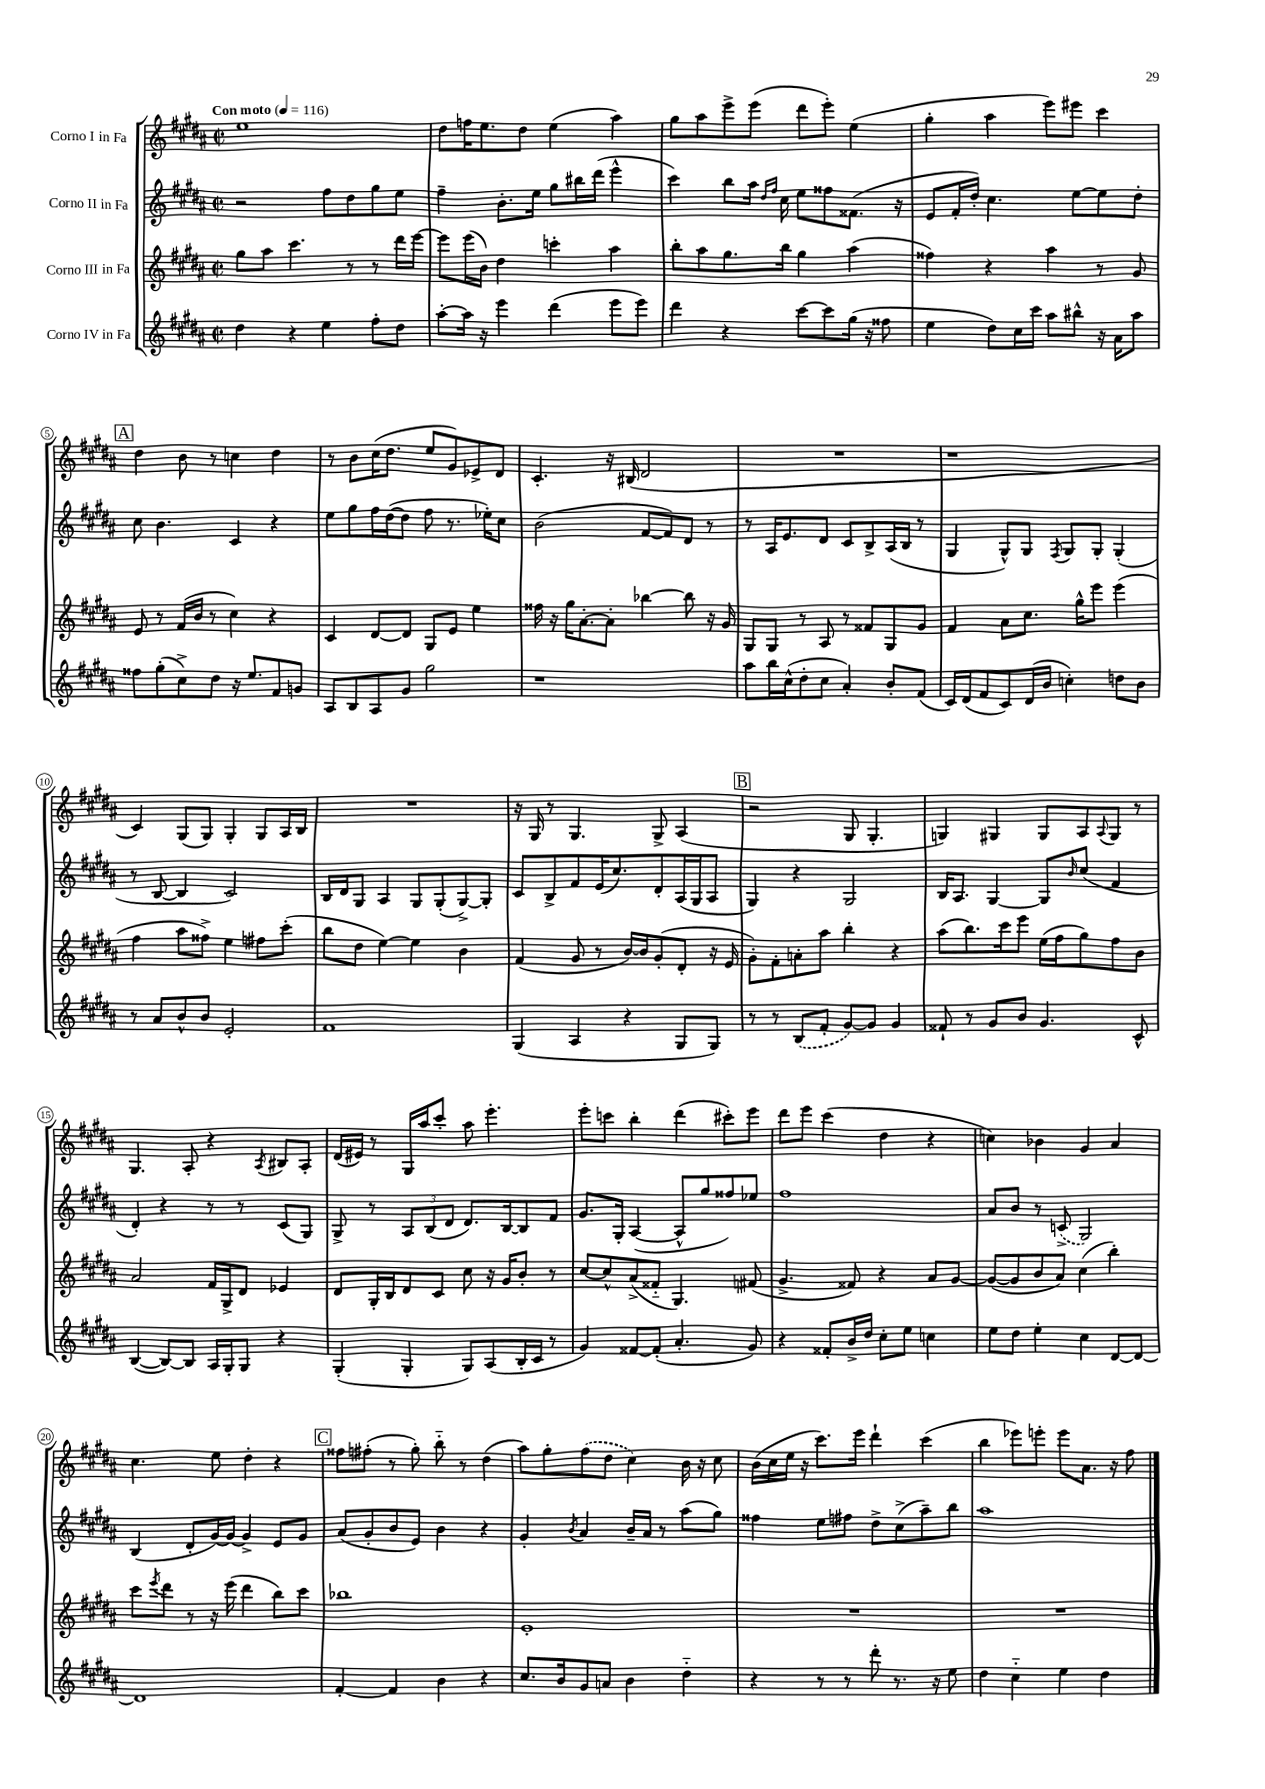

**kern	**kern	**kern	**kern
*staff4	*staff3	*staff2	*staff1
*clefG2	*clefG2	*clefG2	*clefG2
*k[f#c#g#d#a#]	*k[f#c#g#d#a#]	*k[f#c#g#d#a#]	*k[f#c#g#d#a#]
*M2/2	*M2/2	*M2/2	*M2/2
*met(c|)	*met(c|)	*met(c|)	*met(c|)
*MM116	*MM116	*MM116	*MM116
4dd#	8gg#	2r	1ee
.	8aa#	.	.
4r	4.ccc#	.	.
4ee	.	8ff#	.
.	8r	8dd#	.
8ff#'	8r	8gg#	.
8dd#	16ddd#	8ee	.
.	[16eee	.	.
=	=	=	=
[8aa#'	8eee]	4ff#~	8dd#
16aa#]	(16eee	.	16ff
16r	16b)	.	8.ee
4eee	4dd#	8.b'	.
.	.	.	8dd#
.	.	16ee	.
(4ddd#	4ccc'	8gg#	(4ee
.	.	16bb#	.
.	.	(16ddd#	.
8eee	4aa#	4eee^^	4aa#)
8eee)	.	.	.
=	=	=	=
4ddd#	8bb'	4ccc#)	8gg#
.	8aa#	.	8aa#
4r	8.gg#	8bb	8eee^
.	.	16aa#	(8eee
.	.	16qqdd#	.
.	.	16qqff#	.
.	16bb	16cc#	.
[8ccc#	4gg#	8ee	8ddd#
8ccc#]	.	8ff##	8eee')
(16gg#	(4aa#	(8.f##	(4ee
16r	.	.	.
8ff##	.	.	.
.	.	16r	.
=	=	=	=
4ee	4ff##)	8e	4gg#'
.	.	16f#'	.
.	.	16dd#')	.
8dd#)	4r	4.cc#	4aa#
16cc#	.	.	.
16ccc#	.	.	.
8aa#	4aa#	.	8eee)
8bb#^^	.	[8ee	8eee#
16r	8r	8ee]	4ccc#
16a#	.	.	.
8aa#	8g#	8dd#'	.
=	=	=	=
8ff##	8e	8cc#	4dd#
(8gg#'	8r	4.b	.
8cc#^)	(16f#	.	8b
.	16b	.	.
8dd#	8r	.	8r
16r	4cc#)	4c#	4cc
8.ee	.	.	.
8f#	4r	4r	4dd#
8g	.	.	.
=	=	=	=
8A#	4c#	8ee	8r
8B	.	8gg#	8b
8A#	[8d#	16ff#	(16cc#
.	.	([16dd#	8.dd#
8g#	8d#]	8dd#]	.
2gg#	8G#	8ff#	8ee
.	8e	8.r	8g#)
.	4ee	.	8e-^
.	.	16ee-')	.
.	.	8cc#	8d#
=	=	=	=
1r	16ff##	(2b	4.c#'
.	16r	.	.
.	16gg#	.	.
.	[8.a#'	.	.
.	8a#']	.	16r
.	.	.	(16B#
.	[4bb-	[8f#	2d#
.	.	8f#])	.
.	8bb-]	8d#	.
.	16r	8r	.
.	16g#	.	.
=	=	=	=
8aa#	8G#	8r	1r
16bb	8G#	16A#	.
(16cc#^^	.	8.e	.
8dd#'	8r	.	.
8cc#	8A#	8d#	.
4a#')	8r	8c#	.
.	8f##	8B^	.
8b'	8G#	(16A#	.
.	.	16B	.
(8f#	8g#	8r	.
=	=	=	=
16c#)	4f#	4G#	1r
(16d#	.	.	.
8f#	.	.	.
8c#)	8a#	8G#^^)	.
(16d#	8.cc#	8G#	.
16b	.	.	.
.	.	8qF#	.
4cc')	.	8G#	.
.	16gg#^^	.	.
.	8eee	8G#'	.
8dd	(4eee	(4G#'	.
8b	.	.	.
=	=	=	=
8r	4ff#	8r	4c#)
8a#	.	[8B	.
8b^^	8aa#	4B]	(8G#
8b	8ff##^)	.	8G#)
2e'	4ee	2c#)	4G#'
.	8ff#	.	8G#
.	(8ccc#'	.	16A#
.	.	.	16B
=	=	=	=
1f#	8bb	16B	1r
.	.	16d#	.
.	8dd#	8G#	.
.	[4ee)	4A#	.
.	4ee]	8G#	.
.	.	(8G#'	.
.	4b	[8G#^)	.
.	.	8G#']	.
=	=	=	=
(4G#	(4f#	8c#	16r
.	.	.	16G#
.	.	8B^	8r
4A#	8g#	8f#	4.G#
.	8r	(16e	.
.	.	8.cc#)	.
4r	[16b)	.	.
.	16b]	.	.
.	(8g#'	8d#'	8G#^
8G#	8d#'	(16A#	(4A#
.	.	16G#	.
8G#)	16r	8A#	.
.	16e	.	.
=	=	=	=
8r	8g#')	4G#)	2r
8r	8f#'	.	.
(8B	8a'	4r	.
8f#'	8aa#	.	.
[8g#)	4bb'	2G#	8G#
8g#]	.	.	4.G#'
4g#	4r	.	.
=	=	=	=
8f##`	(8aa#	16B	4G)
.	.	8.A#	.
8r	8.bb)	.	.
8g#	.	[4G#	4G#
.	16ccc#	.	.
8b	8eee	.	.
4.g#	(16ee	8G#]	8G#
.	16ff#	.	.
.	.	16qqb	.
.	8gg#)	(8cc#	8A#
.	.	.	8qqA#
.	8ff#	4f#	8G#
8c#^^	8b	.	8r
=	=	=	=
([4B	2a#	4d#')	4.G#
8B_)	.	4r	.
8B]	.	.	8A#'
16A#	16f#	8r	4r
16G#'	16G#^	.	.
8G#	8d#	8r	.
.	.	.	8qA#
4r	4e-	(8c#	8B#
.	.	8G#)	8A#'
=	=	=	=
(4G#'	8d#	8G#^	(16d#
.	.	.	16e#)
.	16G#'	8r	8r
.	16B	.	.
4G#'	8d#	12A#	16G#
.	.	.	16aa#
.	.	(12B	.
.	8c#	.	8ccc#'
.	.	12d#	.
8G#)	8cc#	8.d#)	8aa#
(8A#	16r	.	4.eee'
.	16g#	[16B	.
16B'	8b'	8B]	.
16c#	.	.	.
8r	8r	8f#	.
=	=	=	=
4g#)	[8cc#	8.g#	8eee'
.	8cc#^^]	.	8ccc
.	.	16G#'	.
[8f##	(8a#^	([4A#	4bb'
(8f##']	8f##'~	.	.
4.a#'	4.G#)	8A#^^]	(4ddd#
.	.	8gg#	.
.	.	8ff##)	8ccc#')
8g#)	(8f#	8ee-	8eee
=	=	=	=
4r	4.g#^	1ff#	8ddd#
.	.	.	8eee
8f##'	.	.	(4ccc#
16b^	8f##)	.	.
16dd#	.	.	.
8cc#'	4r	.	4dd#
8ee	.	.	.
4cc	8a#	.	4r
.	[8g#	.	.
=	=	=	=
8ee	(8g#_	8a#	4cc)
8dd#	8g#]	8b	.
4ee'	8b	8r	4b-
.	8a#)	(8c^	.
4cc#	(4cc#	2G#)	4g#
[8d#	4bb')	.	4a#
8d#_	.	.	.
=	=	=	=
1d#]	8ccc#	(4B	4.cc#
.	8qeee	.	.
.	8ddd#	.	.
.	8r	8d#'	.
.	16r	[16g#)	8ee
.	(16eee	16g#_	.
.	4ddd#	4g#^]	4dd#'
.	8bb)	8e	4r
.	8ccc#	8g#	.
=	=	=	=
[4f#'	1bb-	(8a#	8ff##
.	.	8g#'	(8ff#'
4f#]	.	8b	8r
.	.	8e)	8gg#')
4b	.	4b	8bb'~
.	.	.	8r
4r	.	4r	(4dd#
=	=	=	=
8.cc#	1e'	4g#'	8aa#)
.	.	.	8gg#'
16b	.	.	.
.	.	8qb	.
8g#	.	4a#	(8ff#
8a	.	.	8dd#
4b	.	16b~	4cc#)
.	.	16a#	.
.	.	8r	.
4dd#'~	.	(8aa#	16b
.	.	.	16r
.	.	8gg#)	8cc#
=	=	=	=
4r	1r	4ff##	(16b
.	.	.	16cc#
.	.	.	16ee
.	.	.	16r
8r	.	8ee	8.ccc#)
8r	.	8ff#	.
.	.	.	16eee
8ddd#'	.	8dd#^	4ddd#`
8.r	.	(8cc#^	.
.	.	8aa#~)	(4ccc#
16r	.	.	.
8ee	.	8bb	.
=	=	=	=
4dd#	1r	1aa#	4bb
4cc#'~	.	.	8eee-)
.	.	.	8eee'
4ee	.	.	8eee
.	.	.	8.a#
4dd#	.	.	.
.	.	.	16r
.	.	.	8ff#
==	==	==	==
*-	*-	*-	*-
